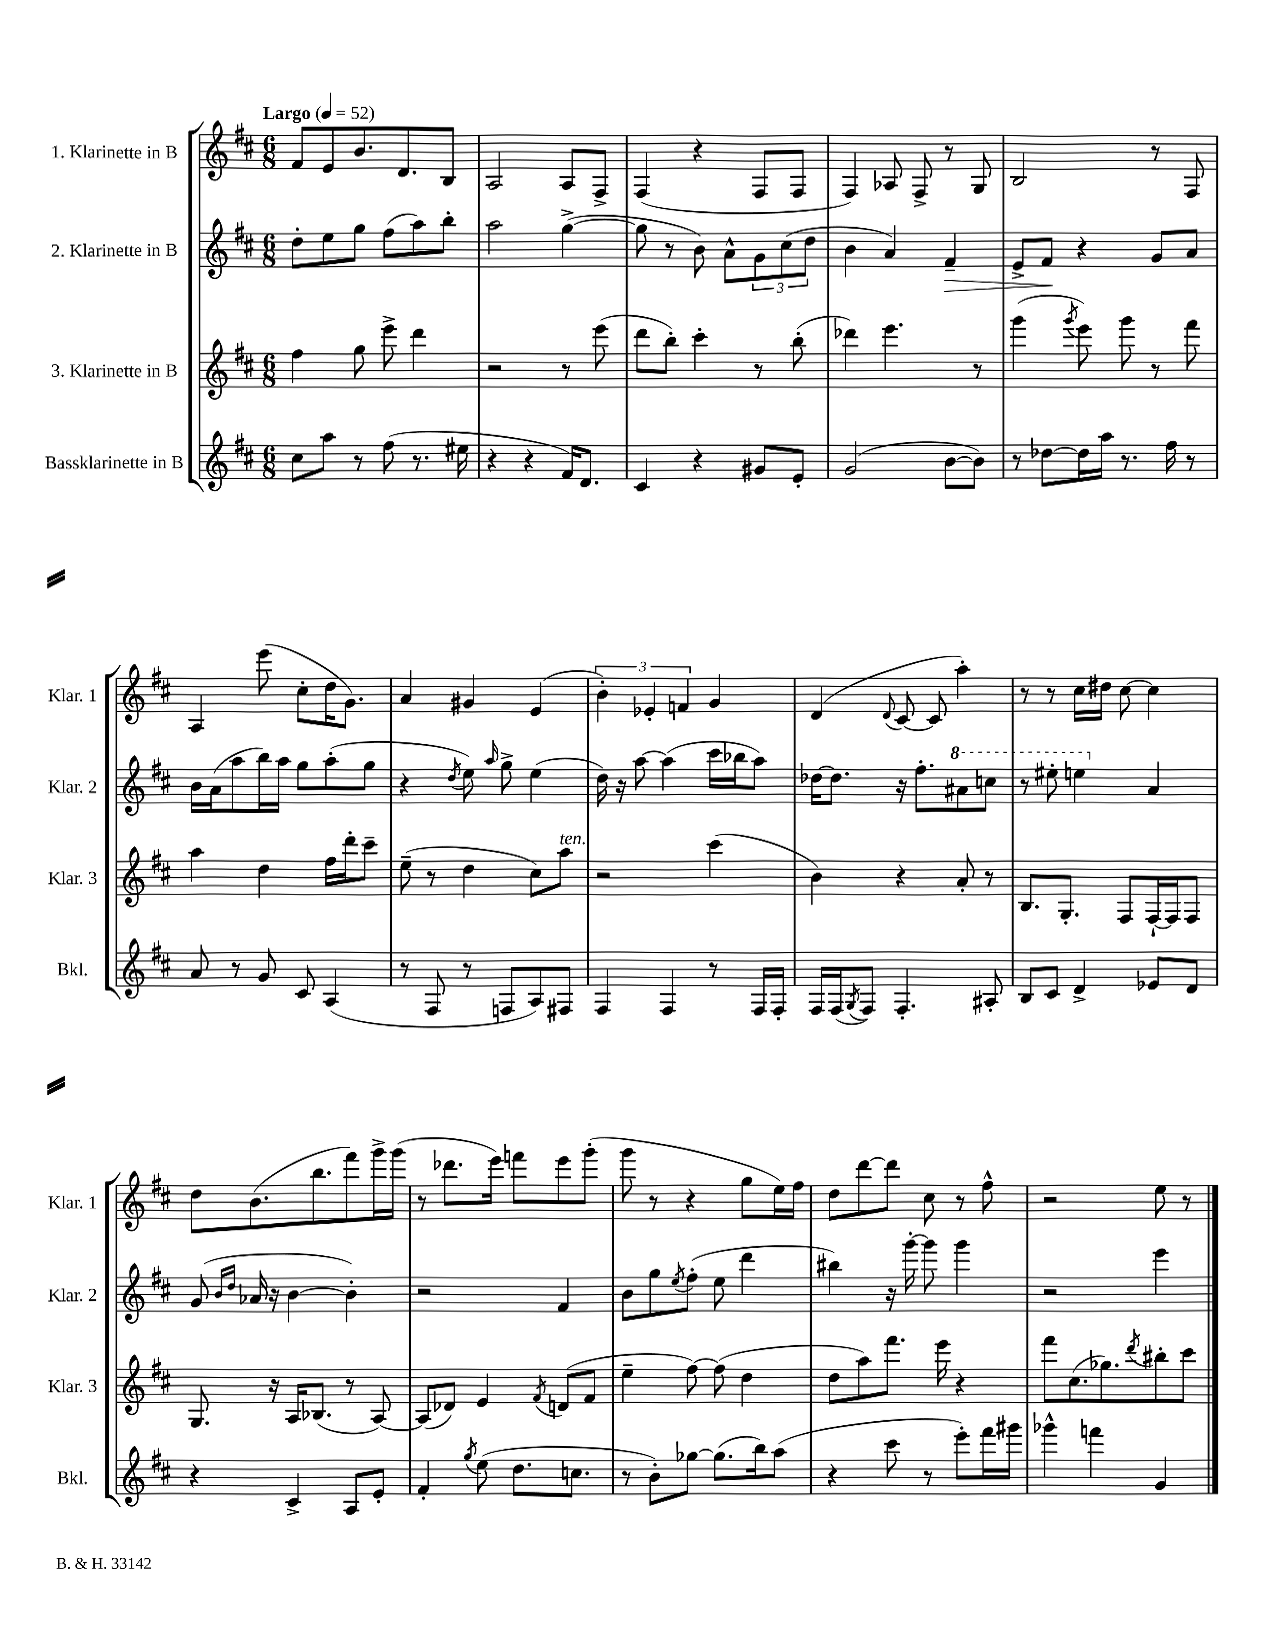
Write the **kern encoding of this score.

**kern	**kern	**kern	**dynam	**kern
*part4	*part3	*part2	*part2	*part1
*staff4	*staff3	*staff2	*staff2	*staff1
*I"Bassklarinette in B	*I"3. Klarinette in B	*I"2. Klarinette in B	*	*I"1. Klarinette in B
*I'Bkl.	*I'Klar. 3	*I'Klar. 2	*	*I'Klar. 1
*clefG2	*clefG2	*clefG2	*	*clefG2
*k[f#c#]	*k[f#c#]	*k[f#c#]	*	*k[f#c#]
*M6/8	*M6/8	*M6/8	*	*M6/8
*MM52	*MM52	*MM52	*	*MM52
=1	=1	=1	=1	=1
!	!	!	!	!LO:TX:a:B:t=Largo
8cc#\L	4ff#\	8dd'\L	.	8f#/L
8aa\J	.	8ee\	.	8e/
8r	8gg\	8gg\J	.	8.b/
(8ff#\	8eee^\	(8ff#\L	.	.
.	.	.	.	8.d/
8.r	4ddd\	8aa\)	.	.
.	.	8bb'\J	.	8B/J
16ee#X\	.	.	.	.
=2	=2	=2	=2	=2
4r	2r	2aa\	.	2A/
4r	.	.	.	.
16f#/KL)	8r	([4gg^\	.	8A/L
8.d/J	.	.	.	.
.	(8eee\	.	.	8F#^/J
=3	=3	=3	=3	=3
4c#/	8ddd\L	8gg\]	.	(4F#/
.	8bb'\J)	8r	.	.
4r	4ccc#'\	8b\)	.	4r
.	.	8a^^\L	.	.
8g#X/L	8r	12g\	.	8F#/L
.	.	(12cc#\	.	.
8e'/J	(8bb'\	.	.	8F#/J
.	.	12dd\J	.	.
=4	=4	=4	=4	=4
(2g/	4ddd-X\)	4b\	.	4F#/)
.	4.eee\	4a/)	.	8A-X/
.	.	.	.	8F#^/
!	!	!	!LO:HP:b	!
[8b\L	.	4f#~/	>	8r
8b\J])	8r	.	.	8G/
=5	=5	=5	=5	=5
8r	(4ggg\	8e^/L	.	2B/
[8dd-X\L	.	8f#/J	.	.
.	8qggg/	.	.	.
16dd-\L]	8eee\)	4r	]	.
16aa\JJ	.	.	.	.
8.r	8ggg\	.	.	.
.	8r	8g/L	.	8r
16ff#\	.	.	.	.
8r	8fff#\	8a/J	.	8F#/
!!LO:LB:g=z
=6	=6	=6	=6	=6
8a/	4aa\	16b\LL	.	4A/
.	.	(16a\J	.	.
8r	.	8aa\	.	.
8g/	4dd\	16bb\L)	.	(8eee\
.	.	16aa\JJ	.	.
8c#/	.	8gg\L	.	8cc#'\L
(4A/	16ff#\LL	(8aa'\	.	16dd\K
.	16ddd'\J	.	.	8.g\J)
.	8ccc#~\J	8gg\J	.	.
=7	=7	=7	=7	=7
8r	(8ee~\	4r	.	4a/
8F#/	8r	.	.	.
.	.	8qdd/	.	.
8r	4dd\	8ee\)	.	4g#X/
.	.	16qqaa/	.	.
8Fn/L	.	8gg^\	.	.
8A/)	8cc#\L)	(4ee\	.	(4e/
!	!LO:TX:a:i:t=ten.	!	!	!
8F#X/J	8aa\J	.	.	.
=8	=8	=8	=8	=8
4F#/	2r	16dd\)	.	6b'\)
.	.	16r	.	.
.	.	[8aa\	.	.
.	.	.	.	6e-X'/
4F#/	.	(4aa\]	.	.
.	.	.	.	6fn/
8r	(4ccc#\	16ccc#\LL	.	4g/
.	.	16bb-X\J	.	.
16F#/LL	.	8aa\J)	.	.
16F#'/JJ	.	.	.	.
=9	=9	=9	=9	=9
16F#/LL	4b\)	[16dd-X\KL	.	(4d/
(16F#/J	.	8.dd-\J]	.	.
8qG/	.	.	.	.
8F#/J)	.	.	.	.
.	.	.	.	8qqd/
4.F#'/	4r	16r	.	[8c#/
.	.	8.ff#'\L	.	.
.	.	.	.	8c#/]
*	*	*8va	*	*
.	8a'/	8aa#X\	.	4aa'\)
8A#X'/	8r	8cccn\J	.	.
=10	=10	=10	=10	=10
8B/L	8.B/L	8r	.	8r
8c#/J	.	8eee#X'\	.	8r
.	8.G'/J	.	.	.
4d^/	.	4eeen\	.	16cc#\LL
.	.	.	.	16dd#X\JJ
.	8F#/L	.	.	[8cc#\
*	*	*X8va	*	*
8e-X/L	[16F#`/L	4a/	.	4cc#\]
.	16F#/J]	.	.	.
8d/J	8F#/J	.	.	.
!!LO:LB:g=z
=11	=11	=11	=11	=11
4r	8.G/	(8g/	.	8dd\L
.	.	16qqb/LL	.	.
.	.	16qqdd/JJ	.	.
.	.	16a-X/	.	(8.b\
.	16r	16r	.	.
4c#^/	16A/KL	[4b\	.	.
.	(8.B-X/J	.	.	8.bb\
8A/L	8r	4b'\])	.	8fff#\)
8e'/J	[8A/)	.	.	16ggg^\L
.	.	.	.	(16ggg\JJ
=12	=12	=12	=12	=12
4f#'/	(8A/L]	2r	.	8r
.	8d-X/J)	.	.	8.ddd-X\L
8qgg/	.	.	.	.
(8ee\	4e/	.	.	.
.	.	.	.	16eee\Jk)
8.dd\L	.	.	.	8fffn\L
.	8qf#/	.	.	.
.	(8dn/L	4f#/	.	8eee\
8.ccn\J	.	.	.	.
.	8f#/J	.	.	(8ggg'\J
=13	=13	=13	=13	=13
8r	4ee~\	8b\L	.	8ggg\
8b'\L)	.	8gg\	.	8r
.	.	8qee/	.	.
[8gg-X\J	[8ff#\)	(8ff#'\J	.	4r
(8.gg-\L]	(8ff#\]	8ee\	.	.
.	4dd\	4ddd\	.	8gg\L
16bb\k)	.	.	.	.
(8aa\J	.	.	.	16ee\L)
.	.	.	.	16ff#\JJ
=14	=14	=14	=14	=14
4r	8dd\L	4bb#X\)	.	8dd\L
.	8aa\)	.	.	[8ddd\
8ccc#\	8.fff#\J	16r	.	8ddd\J]
.	.	[16ggg'\	.	.
8r	.	8ggg\]	.	8cc#\
.	16eee\	.	.	.
8eee'\L)	4r	4ggg\	.	8r
16fff#\L	.	.	.	8ff#^^\
16ggg#X\JJ	.	.	.	.
=15	=15	=15	=15	=15
4ggg-X^^\	8fff#\L	2r	.	2r
.	(8.cc#\	.	.	.
4fffn\	.	.	.	.
.	8.gg-X\)	.	.	.
.	8qddd/	.	.	.
4g/	8bb#X'\	4eee\	.	8ee\
.	8ccc#\J	.	.	8r
==	==	==	==	==
*-	*-	*-	*-	*-
